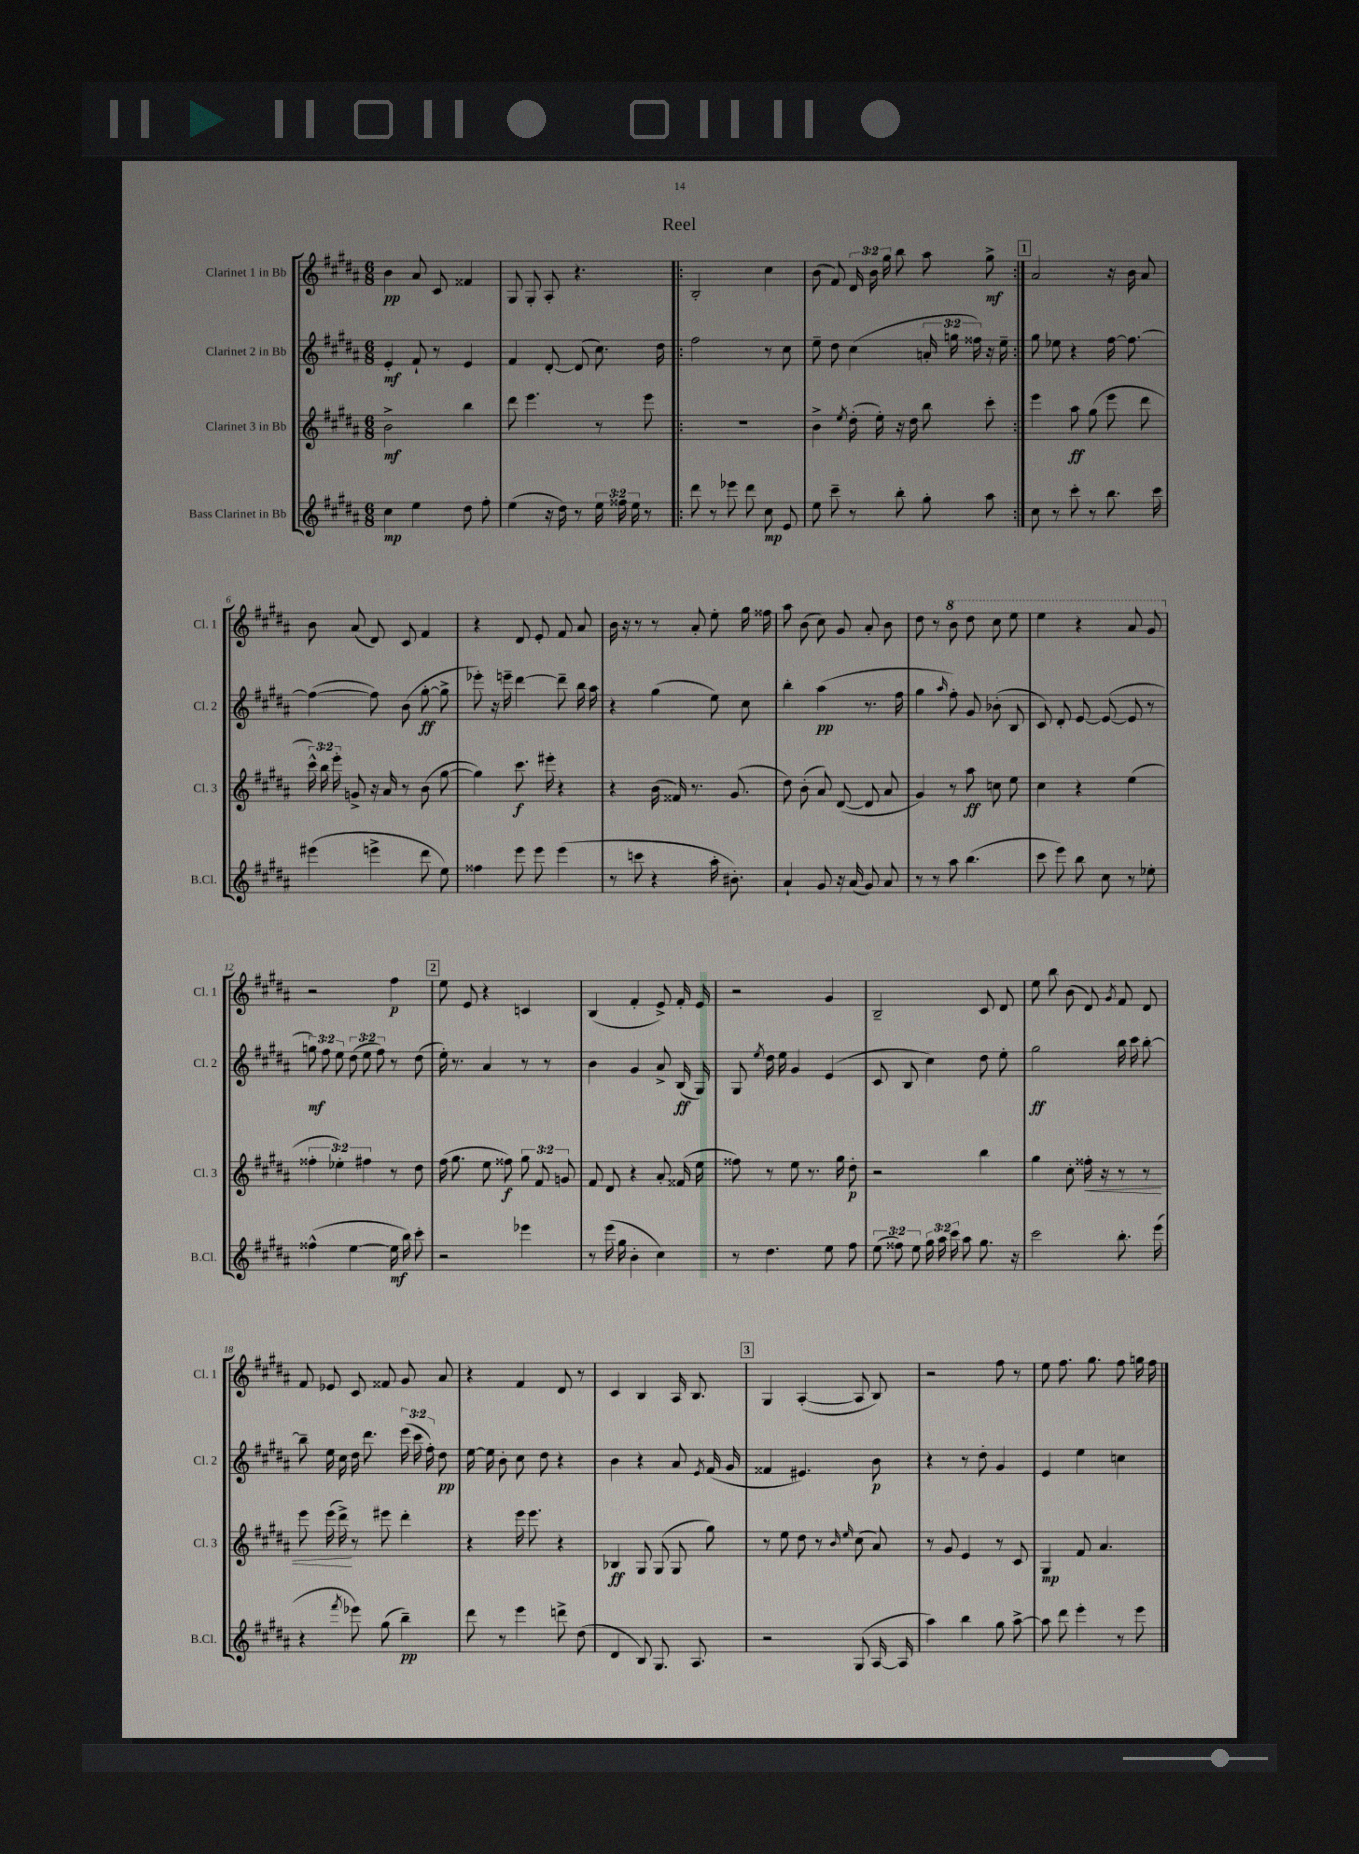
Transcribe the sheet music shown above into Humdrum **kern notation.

**kern	**kern	**kern	**kern
*staff4	*staff3	*staff2	*staff1
*clefG2	*clefG2	*clefG2	*clefG2
*k[f#c#g#d#a#]	*k[f#c#g#d#a#]	*k[f#c#g#d#a#]	*k[f#c#g#d#a#]
*M6/8	*M6/8	*M6/8	*M6/8
4cc#\	2b^\	4e'/	4b\
4ee\	.	8f#`/	8a#/
.	.	8r	8c#/
8dd#\	4bb\	4e/	4f##/
8ff#'\	.	.	.
=	=	=	=
(4ee\	8ddd#\	4f#/	8G#/
.	4.eee\	.	8G#'/
16r	.	[8d#'/	8A#'/
16dd#\)	.	.	.
8r	.	(8d#/]	4.r
24ee\	8r	8.cc#\)	.
24ff##\	.	.	.
24ee\	.	.	.
8r	8eee\	.	.
.	.	16dd#\	.
=!|:	=!|:	=!|:	=!|:
8ddd#\	2.r	2ff#\	2B'/
8r	.	.	.
8eee-\	.	.	.
8ddd#\	.	.	.
8cc#\	.	8r	4cc#\
8e/	.	8cc#\	.
=	=	=	=
8ee\	4b^\	8ee~\	(8b\
8ccc#~\	.	8dd#\	8f#/)
.	8qee/	.	.
8r	(16dd#'\	(4cc#\	24d#/
.	.	.	24b\
.	16ee'\)	.	.
.	.	.	24gg#\
8bb'\	16r	.	8bb\
.	16dd#\	.	.
8gg#'\	8bb\	24a'/	8aa#\
.	.	24gg\	.
.	.	24ff##\)	.
8aa#\	8ccc#'\	16r	8gg#^\
.	.	16ee~\	.
=:|!	=:|!	=:|!	=:|!
8cc#\	4eee\	8gg#\	2a#/
8r	.	8ee-\	.
8ccc#'\	8aa#\	4r	.
8r	(8gg#\	.	.
8.bb\	8eee\	[16ff#\	16r
.	.	8.ff#\_	16b\
.	8ddd#\	.	8a#/
16ccc#\	.	.	.
=	=	=	=
(4eee#\	24ccc#^^\)	(4ff#\_	8b\
.	24bb\	.	.
.	24eee'\	.	.
.	8g^/	.	(8a#/
4eee^\	16r	8ff#\])	8d#/)
.	16a#/	.	.
.	8r	(8b\	8c#/
8ddd#\	(8b\	[8gg#'\	4f#/
8ee\)	[8gg#\	8gg#^\]	.
=	=	=	=
4ff##\	4gg#\])	8eee-'\)	4r
.	.	16r	.
.	.	16eee~\	.
8eee\	8.ccc#\	[4ddd#\	8d#/
8eee\	.	.	8e'/
.	16eee#'\	.	.
(4eee\	4r	8ddd#~\]	8f#/
.	.	16bb\	8a#/
.	.	16aa#\	.
=	=	=	=
8r	4r	4r	16b\
.	.	.	16r
8ccc\	.	.	8r
4r	(16b\	(4gg#\	8r
.	16f##/)	.	.
.	8.r	.	8a#'/
16aa#'\	.	8ee\)	8ee'\
8.b#'\)	(8.g#/	.	.
.	.	8cc#\	16gg#\
.	.	.	16ff##\
=	=	=	=
4a#`/	8dd#\)	4bb'\	8aa#\
.	(8b'\	.	(8b\
8g#/	8a#/)	(4aa#\	8cc#\)
16r	([8d#/	.	8g#/
(16a#/	.	.	.
8g#/)	8d#/]	8.r	8a#'/
8a#/	8a#/	.	8b\
.	.	16ff#\	.
=	=	=	=
8r	4g#/)	4gg#\	8dd#\
8r	.	.	8r
.	.	16qqaa#/	.
8aa#\	8r	8ff#'\)	8bb\
(4.bb\	8aa#\	8g#/	8ddd#\
.	8cc\	(8b-'\	8ccc#\
.	8ee\	8B/	8eee\
=	=	=	=
8ccc#\	4cc#\	8c#/)	4eee\
8eee\)	.	8d#'/	.
8bb\	4r	[8e/	4r
8cc#\	.	(8e/_	.
8r	(4ee\	8e/]	8aa#/
8ee-'\	.	8r	8gg#/
=	=	=	=
(4ff##^^\	6ff##'\	12gg\)	2r
.	.	12ff#\	.
.	6ee-'\)	12ee\	.
[4ee\	.	(12dd#\	.
.	6ff#\	12ee\	.
.	.	12ff#\)	.
16ee\]	8r	8r	4ff#\
16bb\)	.	.	.
8ccc#'\	8dd#\	(8dd#\	.
=	=	=	=
2r	(16ff#\	16ee'\)	8ee\
.	8.gg#\	8.r	.
.	.	.	8e/
.	8ee\	4a#/	4r
.	8ff##\)	.	.
4eee-\	12gg#\	8r	4c/
.	12f#/	.	.
.	.	8r	.
.	12g/	.	.
=	=	=	=
8r	8f#/	4b\	(4B/
(16eee\	8d#/	.	.
16gg#\	.	.	.
4b'\	4r	4g#/	4f#'/
4cc#\)	8a#'/	8a#^/	8e^/)
.	(16f##/	(16B/	16f#'/
.	16ee\	16G#/)	16e/
=	=	=	=
8r	8ff##\)	8G#/	2r
.	.	8qee/	.
4.dd#\	8r	16dd#\	.
.	.	16ee\	.
.	8ee\	4g#/	.
.	8.r	.	.
8ee\	.	(4e/	4g#/
.	16gg#\	.	.
8ff#\	8dd#'\	.	.
=	=	=	=
(12ee\	2r	8c#/	2B~/
12ff##\)	.	.	.
.	.	8B/	.
12ee\	.	.	.
24gg#\	.	4cc#\)	.
24aa#\	.	.	.
24ccc#\	.	.	.
8aa#\	.	.	.
8.gg#\	4bb\	8dd#\	8c#/
.	.	8ee'\	8d#/
16r	.	.	.
=	=	=	=
2ccc#\	4gg#\	2gg#\	8ee\
.	.	.	8bb\
.	8cc#'\	.	(8b\
.	16ff##'\	.	8d#/)
.	16r	.	.
.	.	.	8qg#/
8.bb'\	8r	16bb\	8f#/
.	.	16ccc#\	.
.	8r	[8bb'\	8d#/
(16eee\	.	.	.
=	=	=	=
4r	8eee\	8bb~\]	8f#/
.	(16eee\	16ee\	8e-/
.	16ddd#^\)	16cc#\	.
8qfff#/	.	.	.
8eee-\)	8r	16dd#\	8c#/
.	.	8.ddd#\	.
(8gg#\	8eee#\	.	8f##/
4bb~\)	4ddd#'\	(24eee\	8g#/
.	.	24ccc#\	.
.	.	24ff#'\)	.
.	.	8dd#\	8a#/
=	=	=	=
8ddd#\	4r	[16ee\	4r
.	.	16ee\]	.
8r	.	8b'\	.
4eee\	16eee\	8cc#\	4f#/
.	8.eee\	.	.
.	.	8dd#\	.
8ddd^\	4r	4r	8d#/
(8dd#\	.	.	8r
=	=	=	=
4d#/	4B-/	4b\	4c#/
8B/)	8G#/	4r	4B/
8.G#/	(8G#/	.	.
.	8G#/	8a#/	16A#/
8.A#/	.	.	8.B/
.	.	8qe/	.
.	8gg#\)	(16f#/	.
.	.	16g#/	.
=	=	=	=
2r	8r	4f##/	4G#/
.	8ee\	.	.
.	8dd#\	4.e#/)	([4A#'/
.	8r	.	.
.	16qqb/	.	.
.	16qqee/	.	.
(8G#/	(8cc#\	.	8A#/]
[16A#/	8a#/)	8b\	8B/)
16A#/]	.	.	.
=	=	=	=
4aa#\)	8r	4r	2r
.	8g#/	.	.
4bb\	4e/	8r	.
.	.	8dd#'\	.
8gg#\	8r	4g#/	8ff#\
[8aa#^\	8c#/	.	8r
=	=	=	=
8aa#\]	4G#/	4e/	8ee\
8ddd#\	.	.	8.ff#\
4eee'\	8f#/	4ee\	.
.	.	.	8.gg#\
.	4.a#/	.	.
8r	.	4cc\	8ff#\
8eee\	.	.	16gg\
.	.	.	16ff#\
==	==	==	==
*-	*-	*-	*-
